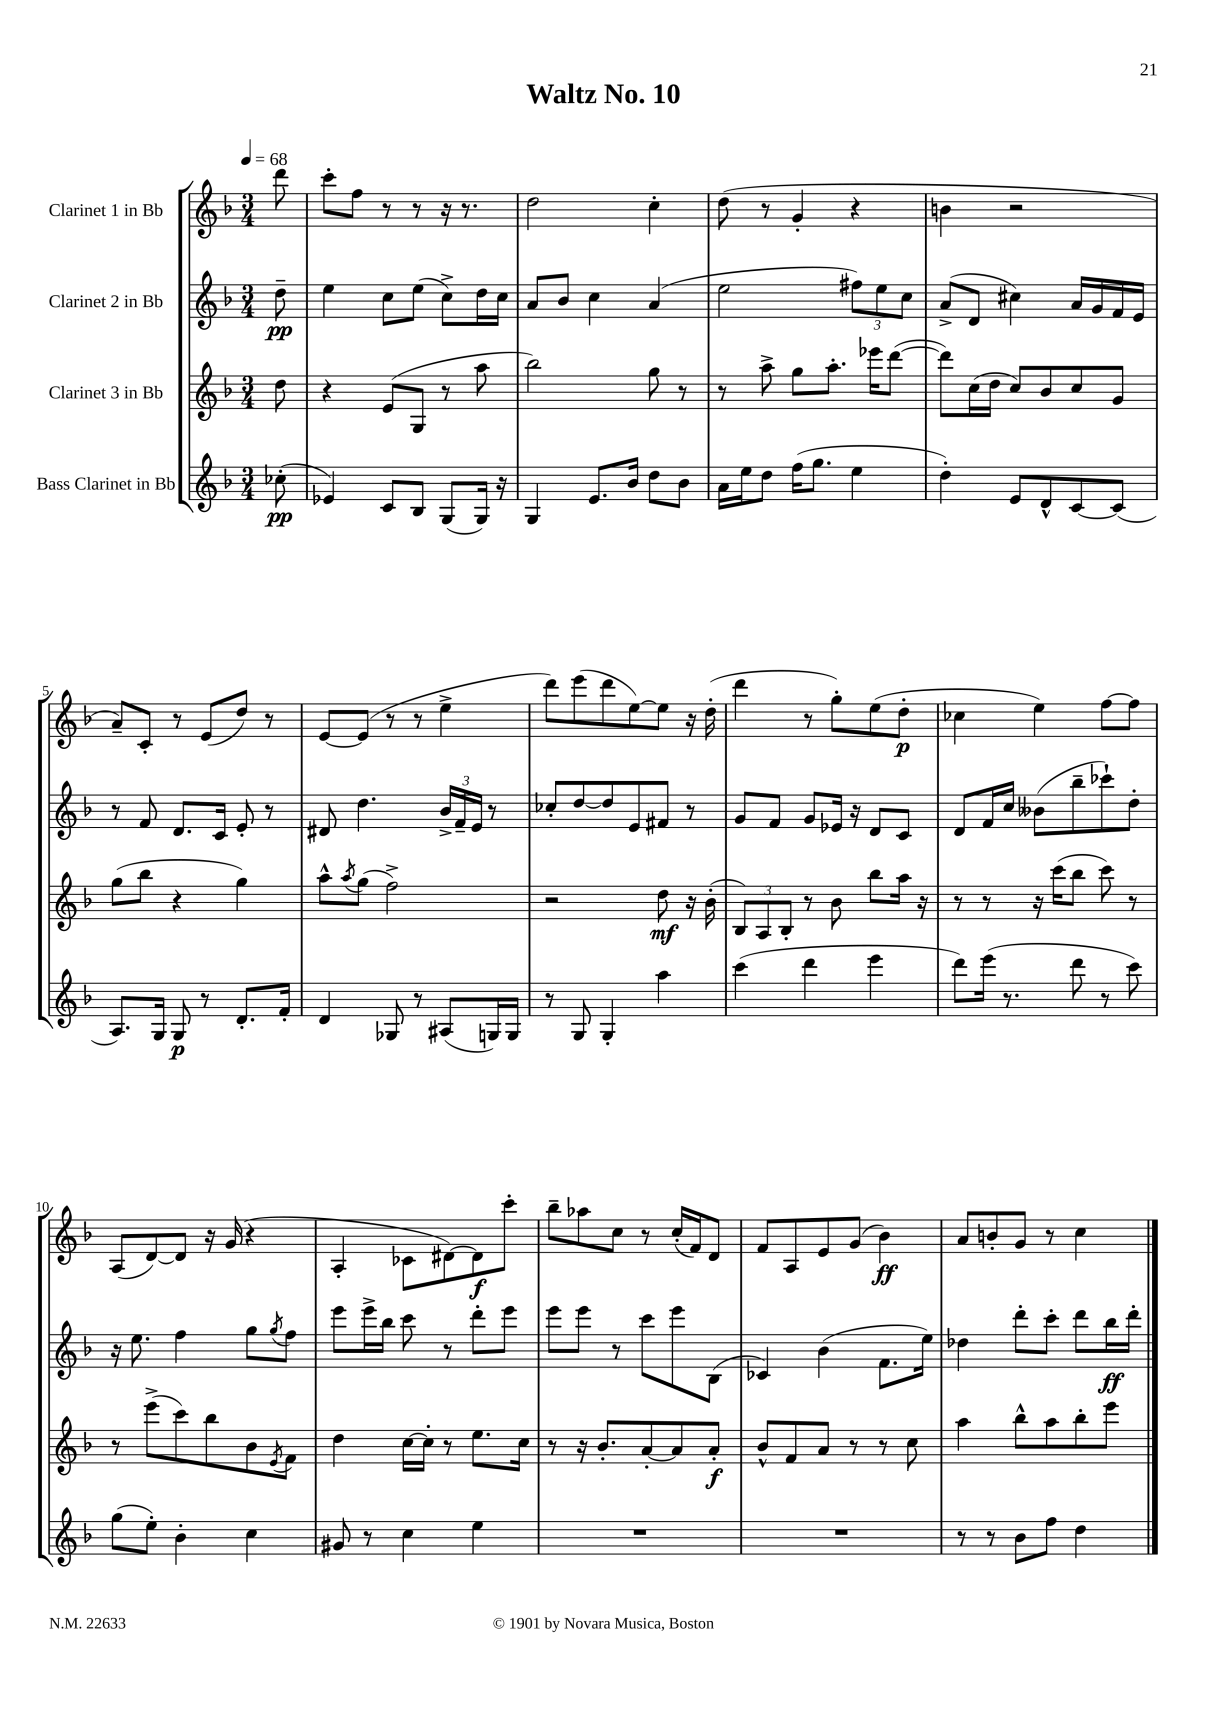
\header { title = "Waltz No. 10" }
<<
\new StaffGroup <<
\new Staff = "s0" \with { instrumentName = "Clarinet 1 in Bb" } {
    \clef treble \key f \major \numericTimeSignature \time 3/4 \partial 8 \tempo 4 = 68
    d'''8 |
    c'''8-. f''8 r8 r8 r16 r8. |
    d''2 c''4-. |
    d''8( r8 g'4-. r4 |
    b'4 r2 |
    a'8--) c'8-. r8 e'8( d''8) r8 |
    e'8~ e'8( r8 r8 e''4-> |
    d'''8) e'''8( d'''8 e''8~) e''8 r16 d''16-.( |
    d'''4 r8 g''8-.) e''8( d''8-.\p |
    ces''4 e''4) f''8~ f''8 |
    a8( d'8~) d'8 r16 g'16( r4 |
    a4-. ces'8 dis'8~) dis'8\f c'''8-. |
    bes''8-- aes''8 c''8 r8 c''16-.( f'16) d'8 |
    f'8 a8 e'8 g'8( bes'4\ff) |
    a'8 b'8-. g'8 r8 c''4 \bar "|." |
}
\new Staff = "s1" \with { instrumentName = "Clarinet 2 in Bb" } {
    \clef treble \key f \major \numericTimeSignature \time 3/4 \partial 8
    d''8--\pp |
    e''4 c''8 e''8( c''8->) d''16 c''16 |
    a'8 bes'8 c''4 a'4( |
    e''2 \tuplet 3/2 { fis''8) e''8 c''8 } |
    a'8->( d'8 cis''4) a'16 g'16 f'16 e'16 |
    r8 f'8 d'8. c'16 e'8-. r8 |
    dis'8 d''4. \tuplet 3/2 { bes'16-> f'16-- e'16 } r8 |
    ces''8-. d''8~ d''8 e'8 fis'8 r8 |
    g'8 f'8 g'8 ees'16 r16 d'8 c'8 |
    d'8 f'16 c''16 beses'8( bes''8-- ces'''8-!) d''8-. |
    r16 e''8. f''4 g''8 \acciaccatura { g''8 } f''8 |
    e'''8 e'''16-> bes''16 c'''8 r8 d'''8-. e'''8 |
    e'''8 e'''8 r8 c'''8 e'''8 bes8( |
    ces'4) bes'4( f'8. e''16) |
    des''4 d'''8-. c'''8-. d'''8 bes''16\ff d'''16-. \bar "|." |
}
\new Staff = "s2" \with { instrumentName = "Clarinet 3 in Bb" } {
    \clef treble \key f \major \numericTimeSignature \time 3/4 \partial 8
    d''8 |
    r4 e'8( g8 r8 a''8 |
    bes''2) g''8 r8 |
    r8 a''8-> g''8 a''8.-. ees'''16 d'''8~( |
    d'''8) c''16( d''16 c''8) bes'8 c''8 g'8 |
    g''8( bes''8 r4 g''4) |
    a''8-^ \acciaccatura { a''8 } g''8( f''2->) |
    r2 d''8\mf r16 bes'16-.( |
    \tuplet 3/2 { bes8) a8 bes8-. } r8 bes'8 bes''8 a''16 r16 |
    r8 r8 r16 c'''16( bes''8 c'''8) r8 |
    r8 e'''8->( c'''8) bes''8 bes'8 \acciaccatura { e'8 } f'8 |
    d''4 c''16~ c''16-. r8 e''8. c''16 |
    r8 r16 bes'8.-. a'8~-. a'8 a'8-.\f |
    bes'8-^ f'8 a'8 r8 r8 c''8 |
    a''4 bes''8-^ a''8 bes''8-. e'''8 \bar "|." |
}
\new Staff = "s3" \with { instrumentName = "Bass Clarinet in Bb" } {
    \clef treble \key f \major \numericTimeSignature \time 3/4 \partial 8
    ces''8-.\pp( |
    ees'4) c'8 bes8 g8( g16) r16 |
    g4 e'8. bes'16 d''8 bes'8 |
    a'16 e''16 d''8 f''16( g''8. e''4 |
    d''4-.) e'8 d'8-^ c'8~ c'8( |
    a8.) g16 g8\p r8 d'8.-. f'16-. |
    d'4 ges8 r8 ais8( g16) g16 |
    r8 g8 g4-. a''4 |
    c'''4( d'''4 e'''4 |
    d'''8) e'''16( r8. d'''8 r8 c'''8) |
    g''8( e''8-.) bes'4-. c''4 |
    gis'8 r8 c''4 e''4 |
    R2. |
    R2. |
    r8 r8 bes'8 f''8 d''4 \bar "|." |
}
>>
>>
